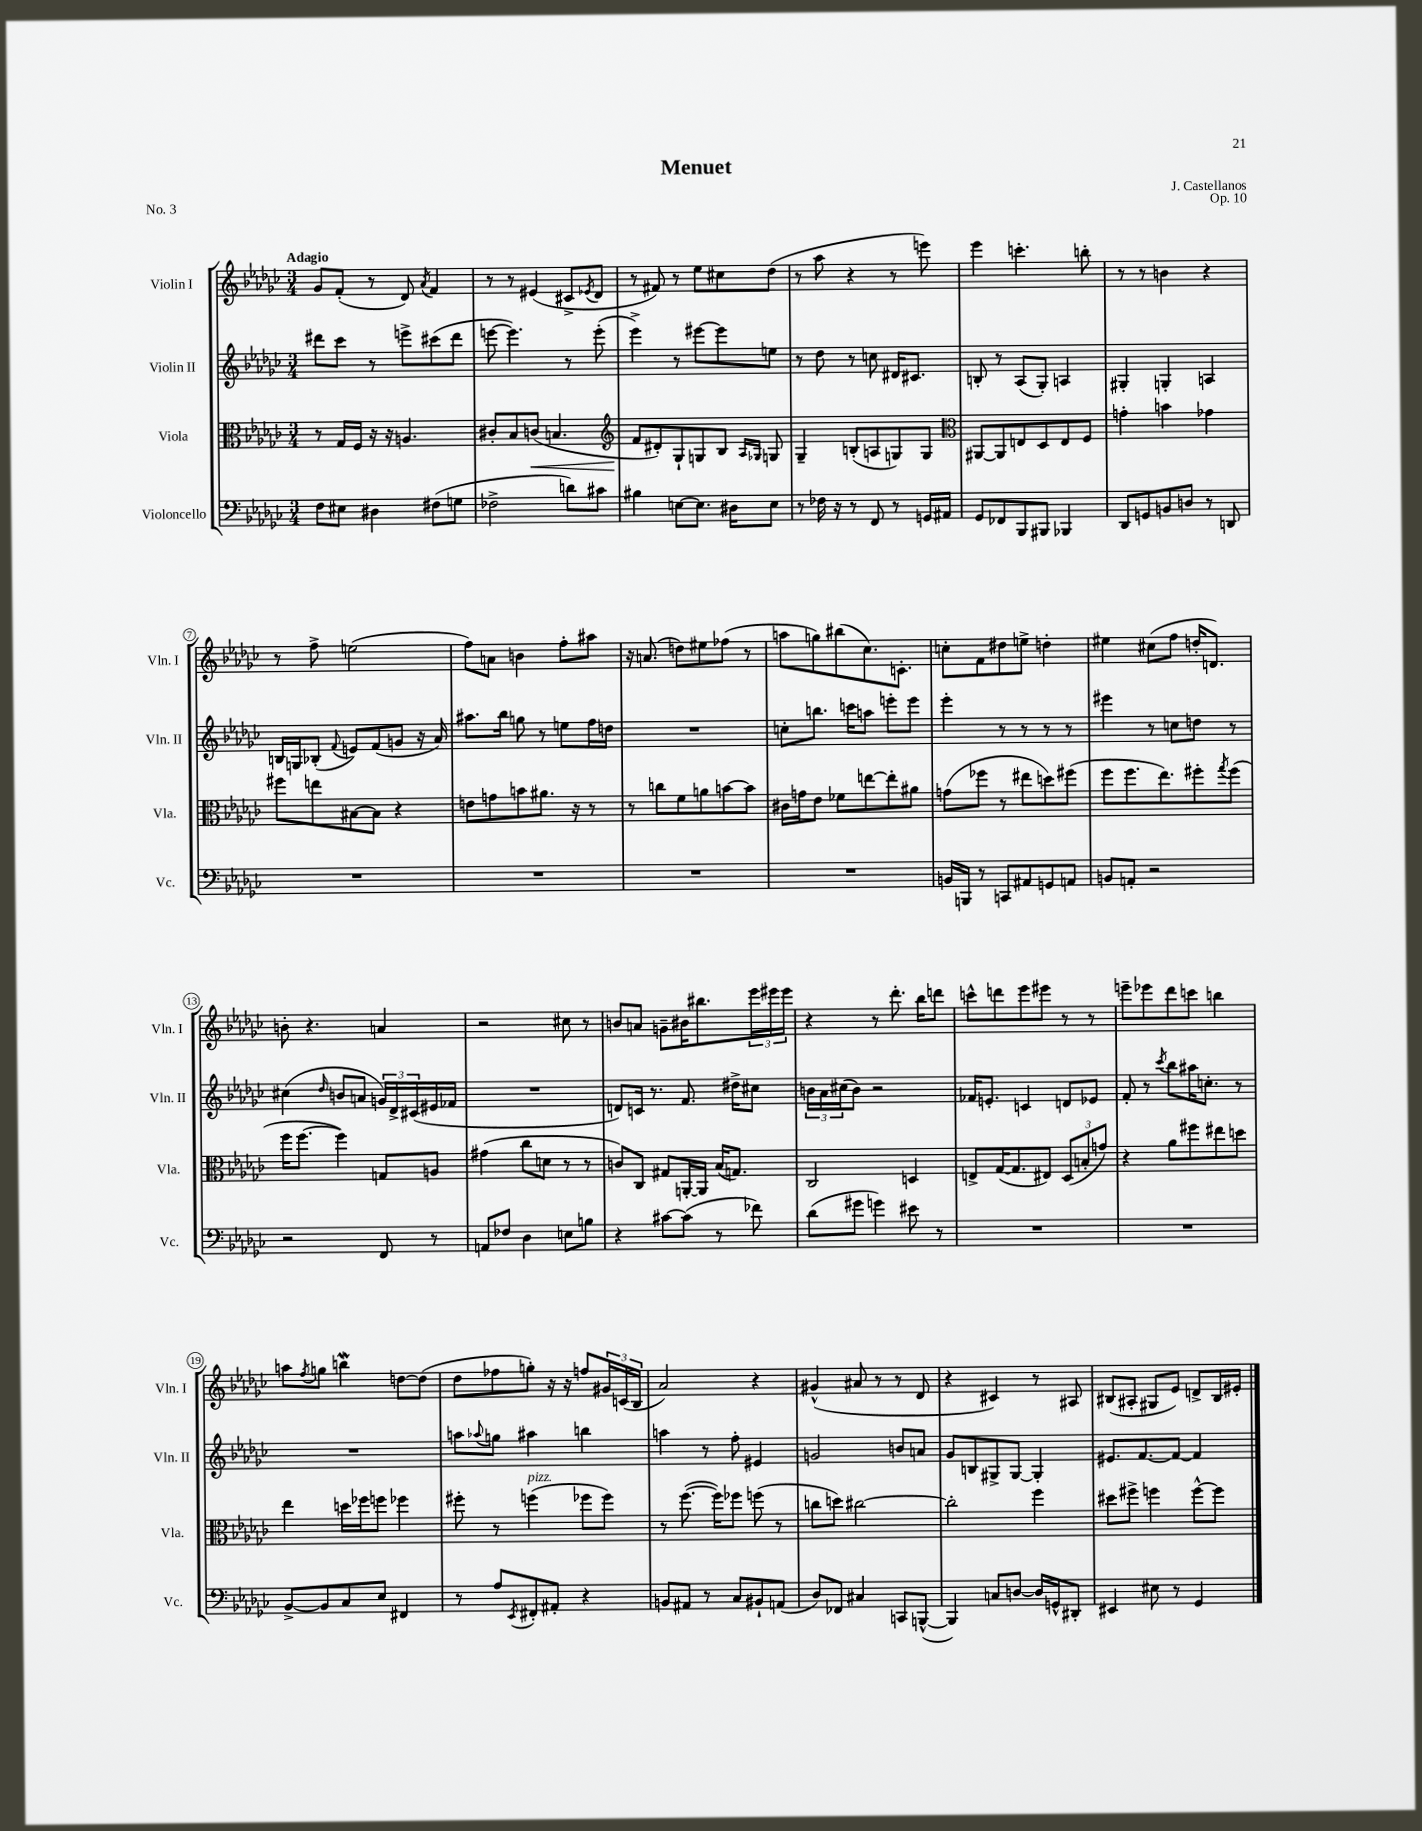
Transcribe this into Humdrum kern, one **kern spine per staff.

**kern	**kern	**dynam	**kern	**kern
*part4	*part3	*part3	*part2	*part1
*staff4	*staff3	*staff3	*staff2	*staff1
*I"Violoncello	*I"Viola	*	*I"Violin II	*I"Violin I
*I'Vc.	*I'Vla.	*	*I'Vln. II	*I'Vln. I
*clefF4	*clefC3	*	*clefG2	*clefG2
*k[b-e-a-d-g-c-]	*k[b-e-a-d-g-c-]	*	*k[b-e-a-d-g-c-]	*k[b-e-a-d-g-c-]
*M3/4	*M3/4	*	*M3/4	*M3/4
=1	=1	=1	=1	=1
!	!	!	!	!LO:TX:a:B:t=Adagio
8F\L	8r	.	8ddd#X\L	8g-/L
8E#X\J	16G-/LL	.	8ccc-\J	(8f'/J
.	16F/JJ	.	.	.
4D#X\	16r	.	8r	8r
.	16r	.	.	.
.	4.An/	.	8eeen^\L	8d-/)
.	.	.	.	8qa-/
(8F#X\L	.	.	(8ccc#X\	4f/
8Gn\J	.	.	8ddd#\J	.
=2	=2	=2	=2	=2
2F-X^\	8c#X'/L	.	[8eeen\	8r
.	8B-/	.	4.eee\])	8r
!	!	!LO:HP:b	!	!
.	(8cn/J	<	.	(4e#X/
.	4.Bn/	.	.	.
8dn\L)	.	.	8r	8c#X^/L
.	.	.	.	8qe-X/
8c#X\J	.	.	(8eee'\	8d-/J
=3	=3	=3	=3	=3
*	*clefG2	*	*	*
4B#X\	8f/L	.	4eee-^\)	8r
.	8d#X'/)	[	.	8f#X/)
[8En\L	8G-`/	.	8r	8r
8.E\J]	8Gn/	.	[8eee#X\L	8ee-\L
.	8B-/J	.	8eee#\]	8cc#X\
16D#X\KL	.	.	.	.
.	16qqA-/LL	.	.	.
.	16qqG-X/JJ	.	.	.
8E\J	8Gn/	.	8een\J	(8dd-\J
=4	=4	=4	=4	=4
8r	4G-~/	.	8r	8r
16F-X\	.	.	8dd-\	8aa-\
16r	.	.	.	.
8r	(8Bn'/L	.	8r	4r
8FF/	8An/	.	8ccn\	.
8r	8Gn/)	.	16d#X/KL	8r
.	.	.	8.c#X/J	.
16GGn/LL	8G/J	.	.	8eeen\)
16AA#X/JJ	.	.	.	.
=5	=5	=5	=5	=5
*	*clefC3	*	*	*
8GG-/L	[8AA#X/L	.	8Bn'/	4eee-\
8FF-X/	8AA#/]	.	8r	.
8BBB-/	8En/	.	(8A-/L	4.cccn'\
8BBB#X/J	8D-/	.	8G-'/J)	.
4BBB-X/	8E/	.	4An/	.
.	8F/J	.	.	8bbn'\
=6	=6	=6	=6	=6
8DD-/L	4gn'\	.	4G#X'/	8r
8GGn/	.	.	.	8r
8BBn/	4bn\	.	4Gn'/	4bn\
8Dn/J	.	.	.	.
8r	4g-X\	.	4An/	4r
8DDn/	.	.	.	.
!!LO:LB:g=z
=7	=7	=7	=7	=7
2.r	8ff#X\L	.	16Bn/LL	8r
.	.	.	16Gn/J	.
.	8een\	.	(8B-X'/J	8ff^\
.	.	.	8qqf/	.
.	[8B#X\	.	8en/L)	(2een\
.	8B#\J]	.	(8f/	.
.	4r	.	8gn/J	.
.	.	.	16r	.
.	.	.	16a-/)	.
=8	=8	=8	=8	=8
2.r	8en\L	.	8.aa#X\L	8ff\L)
.	8gn\	.	.	8an\J
.	.	.	16bb-\Jk	.
.	8bn\	.	8ggn\	4bn\
.	8.a#X\J	.	8r	.
.	.	.	8een\L	8ff'\L
.	16r	.	.	.
.	8r	.	16ff\L	8aa#X\J
.	.	.	16ddn\JJ	.
=9	=9	=9	=9	=9
2.r	8r	.	2.r	16r
.	.	.	.	(8.an/
.	8ccn\L	.	.	.
.	8f\	.	.	8ddn\L)
.	8an\	.	.	8ee#X\
.	[8bn\	.	.	(8ff-X\J
.	8b\J]	.	.	8r
=10	=10	=10	=10	=10
2.r	16c#X\LL	.	8ccn'\L	8aan\L
.	16gn\J	.	.	.
.	8e-\J	.	8.bbn\J	8ggn\)
.	8f-X\L	.	.	(8bb#X\
.	.	.	16cccn\KL	.
.	[8een\	.	8aan\J	8.cc-\)
.	8ee'\]	.	8eeen'\L	.
.	.	.	.	8.cn'\J
.	8a#X\J	.	8eee\J	.
=11	=11	=11	=11	=11
16BBn/LL	(8gn\L	.	4eee-'\	8ccn'\L
16BBBn/JJ	.	.	.	.
8r	8ff-X\J	.	.	8f\
8CCn/L	8r	.	8r	8dd#X\
8AA#X/	8ee#X\L	.	8r	8een^\J
8GGn/	8ddn\)	.	8r	4ddn'\
8AAn/J	(8ff#X\J	.	8r	.
=12	=12	=12	=12	=12
8BBn/L	8ff\L	.	4eee#X\	4ee#X\
8AAn'/J	8.ff\	.	.	.
2r	.	.	8r	(8cc#X\L
.	8.ee-\)	.	.	.
.	.	.	8ccn\L	8ff\J
.	8ff#X'\	.	8ddn\J	16ddn'/KL
.	.	.	.	8.dn/J)
.	8qgg-/	.	.	.
.	(8ff#\J	.	8r	.
!!LO:LB:g=z
=13	=13	=13	=13	=13
2r	16ff\KL	.	(4cc#X\	8bn'\
.	[8.ff\J	.	.	.
.	.	.	.	4.r
.	.	.	16qqdd-/	.
.	4ff\])	.	8bn/L	.
.	.	.	8an/J	.
8FF/	8Gn/L	.	24gn/LL)	4an/
.	.	.	24d-^/	.
.	.	.	(24c#X/	.
8r	8An/J	.	16e#X/	.
.	.	.	16f-X/JJ	.
=14	=14	=14	=14	=14
8AAn/L	(4g#X\	.	2.r	2r
8F-X/J	.	.	.	.
4D-\	8cc-\L	.	.	.
.	8dn\J	.	.	.
8En\L	8r	.	.	8cc#X\
8Bn\J	8r	.	.	8r
=15	=15	=15	=15	=15
4r	8cn/L)	.	8dn/L)	8bn/L
.	8C-/J	.	16cn/Jk	8an/J
.	.	.	8.r	.
[8c#X\L	8G#X/L	.	.	8gn~\L
(8c#\J]	[16AAn'/L	.	8.f/	16b#X\K
.	16AA/JJ]	.	.	8.bb#X\
8r	(16B-/KL	.	.	.
.	8.Gn/J)	.	16dd#X^\KL	.
8f-X\)	.	.	8cc#X\J	24eee-\L
.	.	.	.	24eee#X\
.	.	.	.	24eee#\JJ
=16	=16	=16	=16	=16
(8d-\L	2C-/	.	24bn\LL	4r
.	.	.	24a-\	.
.	.	.	(24cc#X\J	.
8g#X\J	.	.	8b\J)	.
4gn\)	.	.	2r	8r
.	.	.	.	8.ddd-'\
8e#X\	4Dn/	.	.	.
.	.	.	.	16bb-\KL
8r	.	.	.	8dddn\J
=17	=17	=17	=17	=17
2.r	8En^/L	.	16f-X/KL	8cccn^^\L
.	.	.	8.en'/J	.
.	([16G-/K	.	.	8dddn\
.	8.G-/]	.	.	.
.	.	.	4cn/	8eee-\
.	8E#X/J)	.	.	8eee#X\J
.	(12D-/L	.	8dn/L	8r
.	12Bn'/	.	.	.
.	.	.	8e-X/J	8r
.	12gn/J)	.	.	.
=18	=18	=18	=18	=18
2.r	4r	.	8f'/	8eeen~\L
.	.	.	8r	8eee-X\
.	.	.	8qccc-/	.
.	8a-\L	.	8bb-\L	8ddd-\
.	8ff#X\	.	16aa#X\K	8cccn\J
.	.	.	8.ccn'\J	.
.	8ee#X\	.	.	4bbn\
.	8ddn\J	.	8r	.
!!LO:LB:g=z
=19	=19	=19	=19	=19
[8BB-^/L	4ee-\	.	2.r	8aan\L
.	.	.	.	8qff/
8BB-/]	.	.	.	8ggn\J
8C-/	16ddn\LL	.	.	4bbnW\
.	16ff-X\J	.	.	.
8E-/J	8ffn\J	.	.	.
4FF#X/	4ff-X\	.	.	[8ddn\L
.	.	.	.	(8dd\J]
=20	=20	=20	=20	=20
8r	8ff#X'\	.	8aan\L	8dd-\L
.	.	.	8qqaa-X/	.
8A-/L	8r	.	8ggn\J	8ff-X\
8qEE-/	.	.	.	.
!	!LO:TX:a:i:t=pizz.	!	!	!
8FF#X'/	(4ffn\	.	4aa#X\	8ggn'\J)
8AA#X'/J	.	.	.	16r
.	.	.	.	16r
4r	8ff-X\L	.	4bbn\	8ffn/L
.	8ff-\J)	.	.	24g#X/L
.	.	.	.	(24cn/
.	.	.	.	24B-/JJ
=21	=21	=21	=21	=21
8BBn/L	8r	.	4aan\	2a-/)
8AA#X/J	([8.ff\	.	.	.
8r	.	.	8r	.
.	16ff\KL])	.	.	.
8C-/L	8ff-X\J	.	8ff'\	.
8BB#X`/	(8ffn\	.	4e#X/	4r
(8AAn/J	8r	.	.	.
=22	=22	=22	=22	=22
8D-/L)	8ccn\L	.	2gn/	(4g#X^^/
8FF-X/J	8ddn\J)	.	.	.
4C#X/	[2cc#X\	.	.	8a#X/
.	.	.	.	8r
8CCn/L	.	.	8bn/L	8r
([8BBBn^^/J	.	.	8an/J	8d-/
=23	=23	=23	=23	=23
4BBB/])	2cc#'\]	.	8g-/L	4r
.	.	.	8Bn/	.
8Cn/L	.	.	8G#X^/	4c#X/)
[8Dn/J	.	.	[8G#/J	.
16D/LL]	4ff\	.	4G#'/]	8r
16GGn^^/J	.	.	.	.
8DD#X'/J	.	.	.	8A#X/
=24	=24	=24	=24	=24
4EE#X/	8dd#X\L	.	8.e#X/L	(8B#X/L
.	8ff#X^\J	.	.	8A#X'/J
.	.	.	[8.f/	.
8E#X\	4ffn\	.	.	8G#X/L
8r	.	.	8f/J_	8e-/J)
4GG-/	[8ff^^\L	.	4f/]	8dn^/L
.	8ff\J]	.	.	16B#/L
.	.	.	.	16e#X'/JJ
==	==	==	==	==
*-	*-	*-	*-	*-
